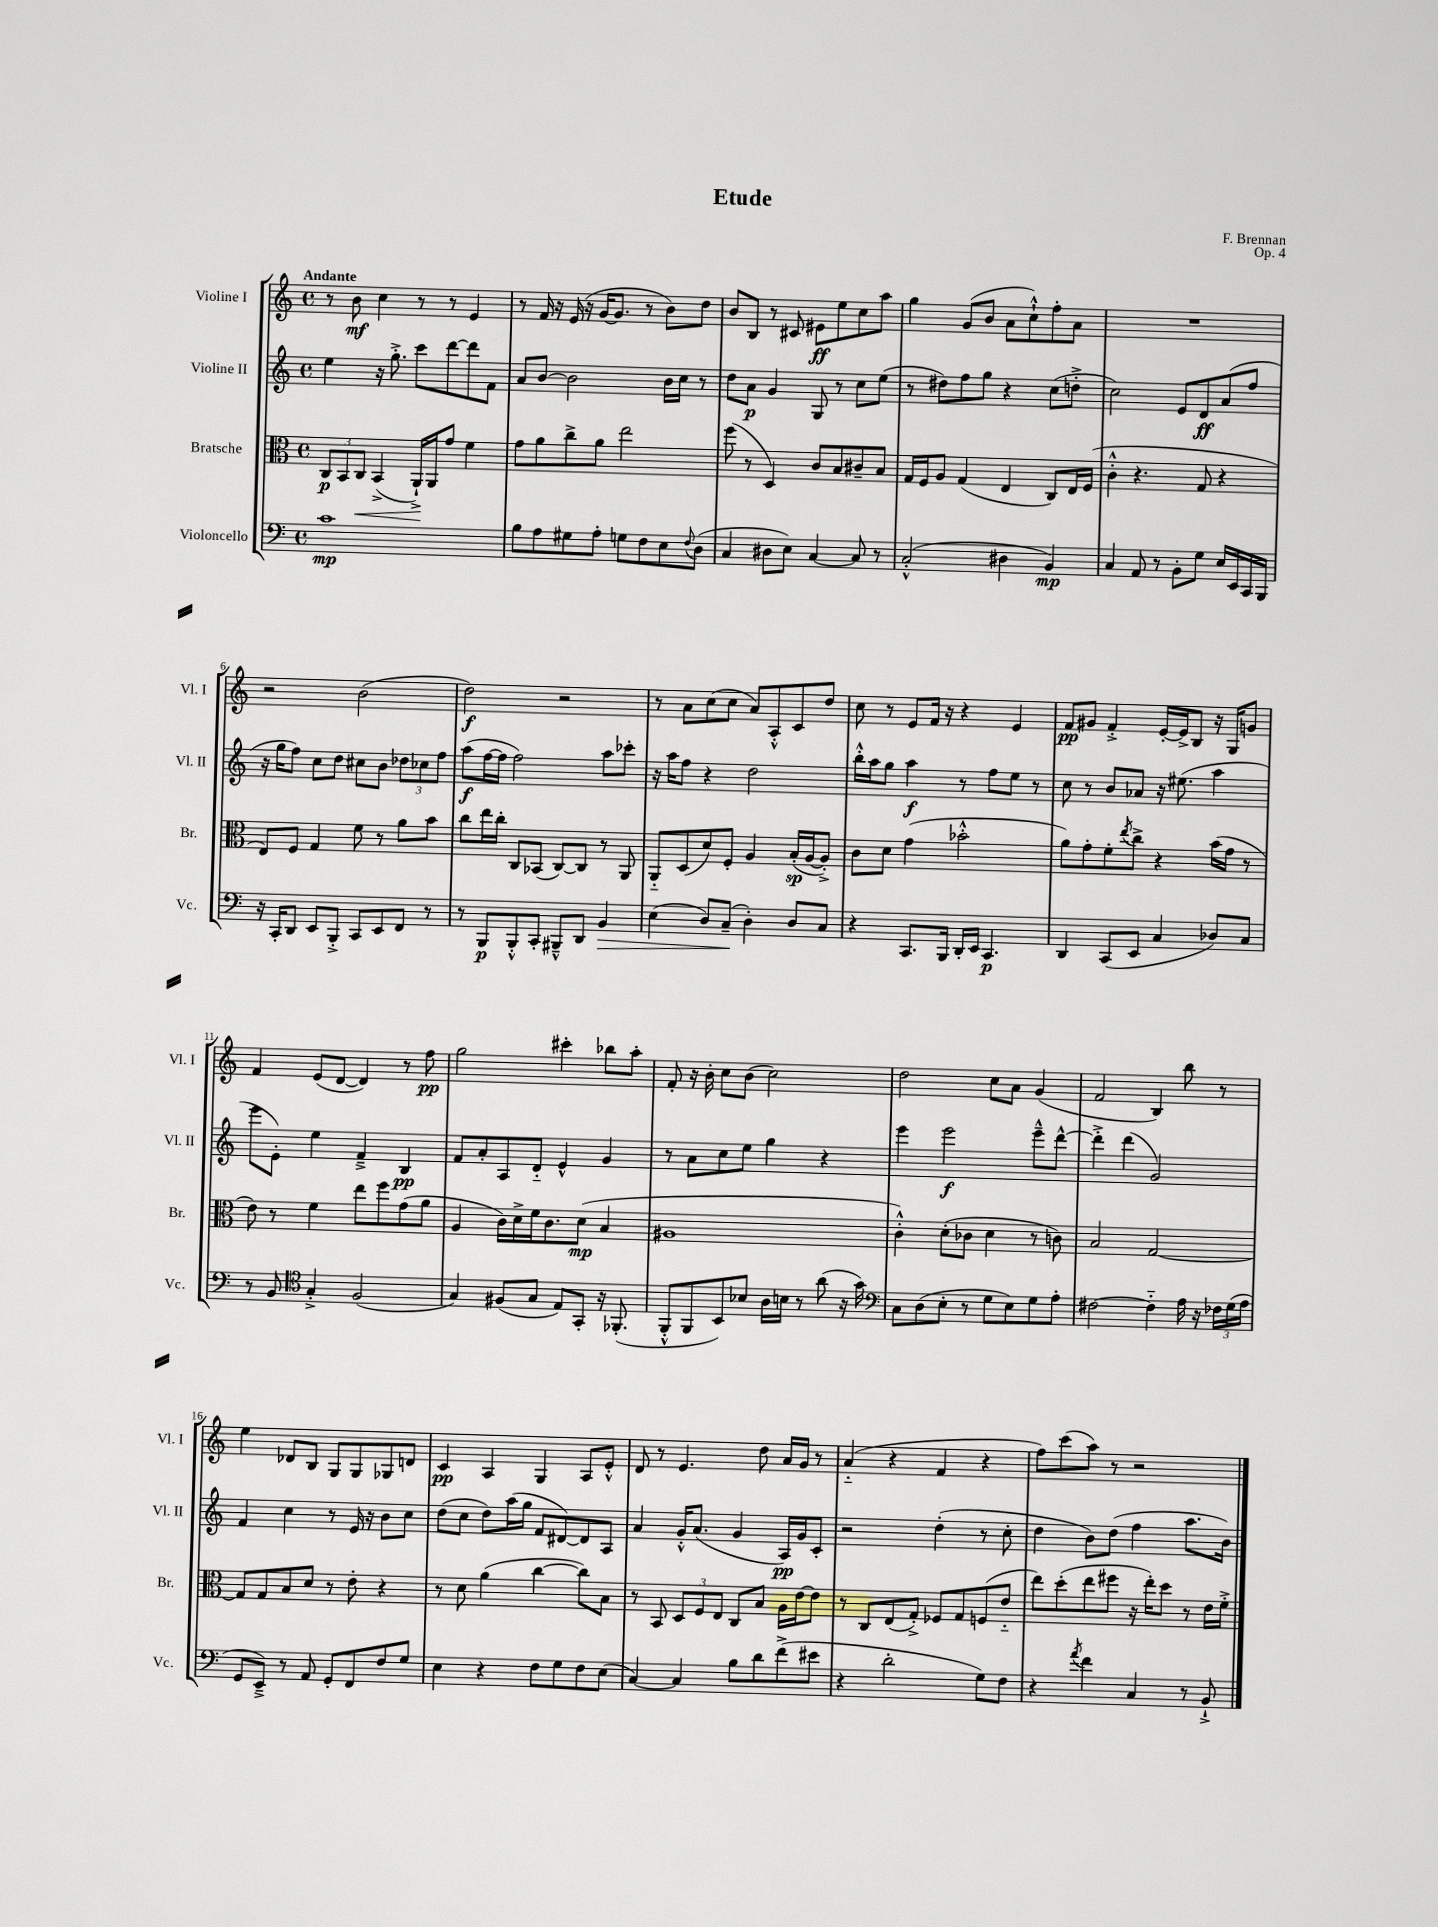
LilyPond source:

\header { title = "Etude" composer = "F. Brennan" opus = "Op. 4" }
<<
\new StaffGroup <<
\new Staff = "s0" \with { instrumentName = "Violine I" shortInstrumentName = "Vl. I" } {
    \clef treble \key c \major \defaultTimeSignature \time 4/4 \tempo "Andante"
    r8 b'8\mf c''4 r8 r8 e'4 |
    r8 f'16 r16 e'16( r16 g'16~ g'8. r8 b'8) d''8 |
    b'8 b8 r8 cis'8 eis'8\ff e''8 c''8 a''8 |
    g''4 g'8( b'8 a'8 c''8-!-^) f''8-. a'8 |
    R1 |
    r2 b'2( |
    d''2\f) r2 |
    r8 a'8 c''8( c''8 a'8) a8-.-^ c'8 d''8 |
    c''8 r8 e'8 f'16 r16 r4 e'4 |
    f'8\pp gis'8 f'4-.-> e'16~-. e'16-> b8 r16 g16 g'8 |
    f'4 e'8( d'8~ d'4) r8 f''8\pp |
    g''2 cis'''4-. bes''8 a''8-. |
    f'8-. r16 b'16-. c''8 b'8( c''2) |
    d''2 c''8 a'8 g'4( |
    f'2 b4) b''8 r8 |
    e''4 des'8 b8 g8 g8 ges8 d'8 |
    c'4\pp a4 g4 a8 e'8-.-^ |
    d'8 r8 e'4. d''8 a'16 g'16 r8 |
    a'4-_( r4 f'4 r4 |
    f''8) c'''8( a''8) r8 r2 \bar "|." |
}
\new Staff = "s1" \with { instrumentName = "Violine II" shortInstrumentName = "Vl. II" } {
    \clef treble \key c \major \defaultTimeSignature \time 4/4
    e''4 r16 g''8.-.-> c'''8 d'''8~ d'''8 f'8 |
    a'8 b'8~ b'2 b'16 c''16 r8 |
    d''8 a'8\p g'4 g8 r8 c''8 e''8( |
    r8 dis''8) f''8 g''8 r4 c''8( d''8-.-> |
    c''2) e'8 d'8\ff a'8( f''8 |
    r16 g''16 f''8) c''8 d''8 cis''8 b'8 \tuplet 3/2 { des''8 ces''8 f''8 } |
    a''8\f( f''16~ f''16 f''2) a''8 ces'''8-. |
    r16 a''16 f''8 r4 d''2 |
    b''16-.-^ a''16 g''8 a''4\f r8 f''8 e''8 r8 |
    c''8 r8 b'8 aes'8 r16 eis''8.( a''4 |
    e'''8 e'8-.) e''4 f'4---> b4\pp |
    f'8 a'8-. a8 d'8-_ e'4-^ g'4 |
    r8 a'8 c''8 e''8 g''4 r4 |
    e'''4 e'''2\f e'''8---^ d'''8~-^ |
    d'''4-.-> d'''4( g'2) |
    f'4 c''4 r8 e'16 r16 b'8 c''8 |
    d''8( c''8 d''8) a''16( g''16 f'8 dis'8~) dis'8 a8 |
    a'4 g'16-.-^ a'8.( g'4 a16\pp) g'16 c'8-. |
    r2 d''4-.( r8 c''8-. |
    d''4 b'8) d''8( f''4 a''8. b'16) \bar "|." |
}
\new Staff = "s2" \with { instrumentName = "Bratsche" shortInstrumentName = "Br." } {
    \clef alto \key c \major \defaultTimeSignature \time 4/4
    \tuplet 3/2 { c8\p b,8 c8\< } b,4->( a,16-!->\!) a,16 g'8 f'4 |
    g'8 a'8 c''8-> a'8 e''2 |
    f''8( r8 d4) c'8 b8 cis'8-- b8 |
    g16 f16 a8 g4( e4 c8) e16 f16( |
    c'4-.-^ r4. g8 r4 |
    e8) f8 g4 f'8 r8 a'8 b'8 |
    c''8 e''16 c''16-. c8 bes,8( c8~) c8 r8 a,8 |
    a,8-_ d8( d'8) f8-. a4 b16-.\sp( a16~ a8-.->) |
    c'8 d'8 g'4( bes'2-.-^ |
    a'8) g'8-. f'8-. \acciaccatura { e''8 } c''8-> r4 b'16( g'16 r8 |
    e'8) r8 f'4 e''8 f''8 g'8( a'8 |
    a4 c'16) d'16-> f'16 c'8. d'8\mp( b4 |
    ais1 |
    c'4-.-^) d'8-.( ces'8 d'4 r8 c'8) |
    b2 g2~ |
    g8 g8 b8 d'8 r8 e'8-. r4 |
    r8 d'8 a'4( c''4~ c''8) b8 |
    r8 b,8 \tuplet 3/2 { d8 f8 e8 } c8 b8 a16 e'16~ e'8 |
    r8 c8 e8( g8-.->) fes8 g8 f8( e'8-_ |
    e''8) d''8-.( e''8 fis''8 r16 e''16-.) d''8 r8 e'16 f'16-.-> \bar "|." |
}
\new Staff = "s3" \with { instrumentName = "Violoncello" shortInstrumentName = "Vc." } {
    \clef bass \key c \major \defaultTimeSignature \time 4/4
    c'1\mp |
    b8 a8 gis8 a8-. g8 f8 e8 \appoggiatura { f8 } d8( |
    c4 dis8 e8) c4~ c8 r8 |
    c2-.-^( dis4 b,4\mp) |
    c4 a,8 r8 b,8-. g8 e16 e,16 c,16 b,,16 |
    r16 c,16-. d,8 e,8 b,,8-.-> c,8 e,8 f,8 r8 |
    r8 b,,8\p b,,8-.-^ c,8-. bis,,8---^ d,8 b,4\> |
    e4( d8) c8--\!( d4-.) d8 c8 |
    r4 c,8. b,,16 d,16-. e,16 c,4.\p |
    d,4 c,8( e,8 c4 des8) c8 |
    r8 b,8 \clef tenor g4-.-> f2( |
    g4) fis8( g8 e8) g,8-. r16 fes,8.-.( |
    f,8-.-^ f,8 b,8) bes8 a16 b16 r8 a'8( r16 g'16) |
    \clef bass c8 d8( e8-. r8 g8 e8) g8 a8-. |
    fis2~ fis4-_ a16 r16 \tuplet 3/2 { fes16 g16( a16 } |
    g,8 e,8--->) r8 a,8 g,8-. f,8 f8 g8 |
    e4 r4 f8 g8 f8 e8( |
    c4~) c4 b8 d'8 f'8->( eis'8 |
    r4 d'2-. g8) f8 |
    r4 \acciaccatura { a'8 } f'4 c4 r8 b,8-!-> \bar "|." |
}
>>
>>
